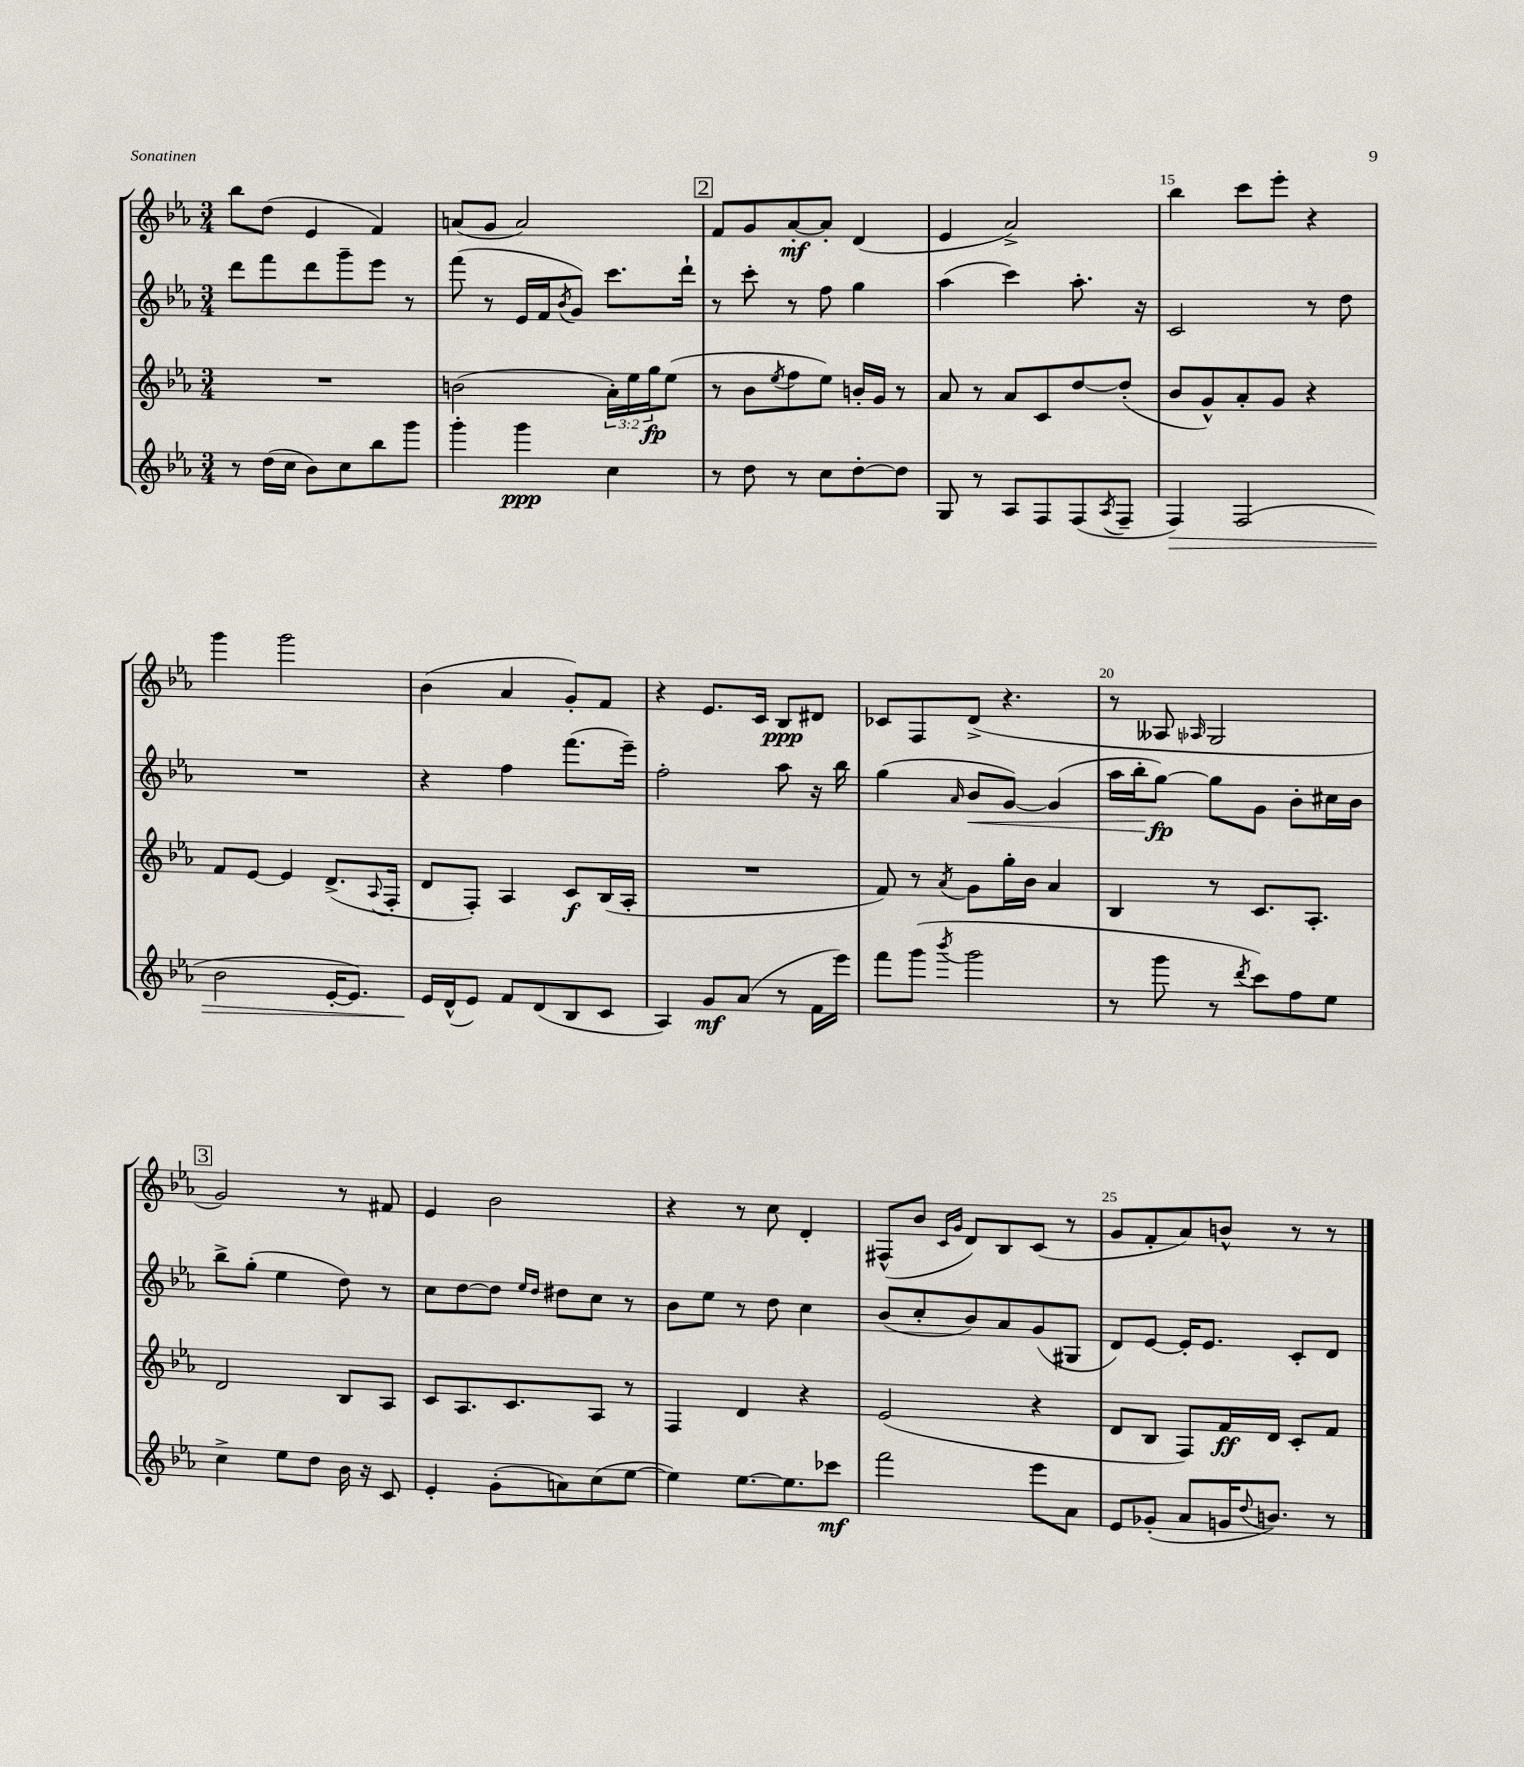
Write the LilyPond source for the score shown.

<<
\new StaffGroup <<
\new Staff = "s0" {
    \clef treble \key ees \major \numericTimeSignature \time 3/4
    bes''8 d''8( ees'4 f'4) |
    a'8( g'8 a'2) |
    \mark \markup { \box "2" } f'8 g'8 aes'8~-.\mf aes'8-. d'4( |
    ees'4 aes'2->) |
    bes''4 c'''8 ees'''8-. r4 |
    g'''4 g'''2 |
    bes'4( aes'4 g'8-.) f'8 |
    r4 ees'8. c'16 bes8\ppp dis'8 |
    ces'8 f8 d'8->( r4. |
    r8 aeses8 \grace { aes16 } g2 |
    \mark \markup { \box "3" } g'2) r8 fis'8 |
    ees'4 bes'2 |
    r4 r8 c''8 d'4-. |
    fis8-^( bes'8 \grace { c'16 g'16 } d'8) bes8 c'8( r8 |
    g'8 f'8-. aes'8) b'8-^ r8 r8 \bar "|." |
}
\new Staff = "s1" {
    \clef treble \key ees \major \numericTimeSignature \time 3/4
    d'''8 f'''8 d'''8 g'''8-- ees'''8 r8 |
    f'''8( r8 ees'16 f'16 \acciaccatura { bes'8 } g'8) c'''8. d'''16-! |
    \mark \markup { \box "2" } r8 c'''8-. r8 f''8 g''4 |
    aes''4( c'''4) aes''8.-. r16 |
    c'2 r8 d''8 |
    R2. |
    r4 f''4 f'''8.( ees'''16--) |
    f''2-. aes''8 r16 bes''16 |
    g''4( \grace { aes'16 } bes'8\< g'8~) g'4( |
    aes''16 bes''16-.\! g''8~\fp) g''8 g'8 bes'8-. cis''16 bes'16 |
    \mark \markup { \box "3" } bes''8-> g''8-.( ees''4 d''8) r8 |
    c''8 d''8~ d''8 \grace { ees''16 d''16 } dis''8 c''8 r8 |
    bes'8 ees''8 r8 d''8 c''4 |
    bes'8( c''8-. bes'8) aes'8 g'8( gis8 |
    d'8) ees'8~ ees'16-. ees'8. c'8-. d'8 \bar "|." |
}
\new Staff = "s2" {
    \clef treble \key ees \major \numericTimeSignature \time 3/4 \override Staff.TupletNumber.text = #tuplet-number::calc-fraction-text
    R2. |
    b'2( \tuplet 3/2 { aes'16-.) ees''16 g''16\fp } ees''8( |
    \mark \markup { \box "2" } r8 bes'8 \acciaccatura { ees''8 } f''8 ees''8) b'16-. g'16 r8 |
    aes'8 r8 aes'8 c'8 d''8~ d''8-.( |
    bes'8 g'8-^) aes'8-. g'8 r4 |
    f'8 ees'8~ ees'4 d'8.->( \appoggiatura { aes8 } f16-. |
    d'8 f8-.) aes4 c'8\f bes16( aes16-. |
    R2. |
    f'8) r8 \acciaccatura { aes'8 } g'8 g''16-. bes'16 aes'4 |
    bes4 r8 c'8. aes8.-. |
    \mark \markup { \box "3" } d'2 bes8 aes8 |
    c'8 aes8. c'8. aes8 r8 |
    f4 d'4 r4 |
    ees'2( r4 |
    d'8 bes8 f8) f'16\ff d'16 c'8-. f'8 \bar "|." |
}
\new Staff = "s3" {
    \clef treble \key ees \major \numericTimeSignature \time 3/4
    r8 d''16( c''16 bes'8) c''8 bes''8 g'''8 |
    g'''4-. g'''4\ppp c''4 |
    \mark \markup { \box "2" } r8 d''8 r8 c''8 d''8~-. d''8 |
    g8 r8 aes8 f8 f8( \acciaccatura { aes8 } f8-- |
    f4\>) f2( |
    bes'2 ees'16~-. ees'8.) |
    ees'16\! d'16-^( ees'8) f'8 d'8( bes8 c'8 |
    aes4) g'8\mf aes'8( r8 f'16 ees'''16) |
    f'''8 g'''8( \acciaccatura { bes'''8 } g'''2 |
    r8 g'''8 r8 \acciaccatura { d'''8 } c'''8) f''8 ees''8 |
    \mark \markup { \box "3" } c''4-> ees''8 d''8 bes'16 r16 c'8 |
    ees'4-. g'8-.( a'8) c''8( ees''8~ |
    ees''4) ees''8.~ ees''8. ces'''8\mf |
    f'''2 ees'''8 aes'8 |
    ees'8 ges'8-.( aes'8 g'16 \appoggiatura { d''8 } b'8.) r8 \bar "|." |
}
>>
>>
\layout { \context { \Score currentBarNumber = #11 \override BarNumber.break-visibility = ##(#f #t #t) barNumberVisibility = #(every-nth-bar-number-visible 5) } }
